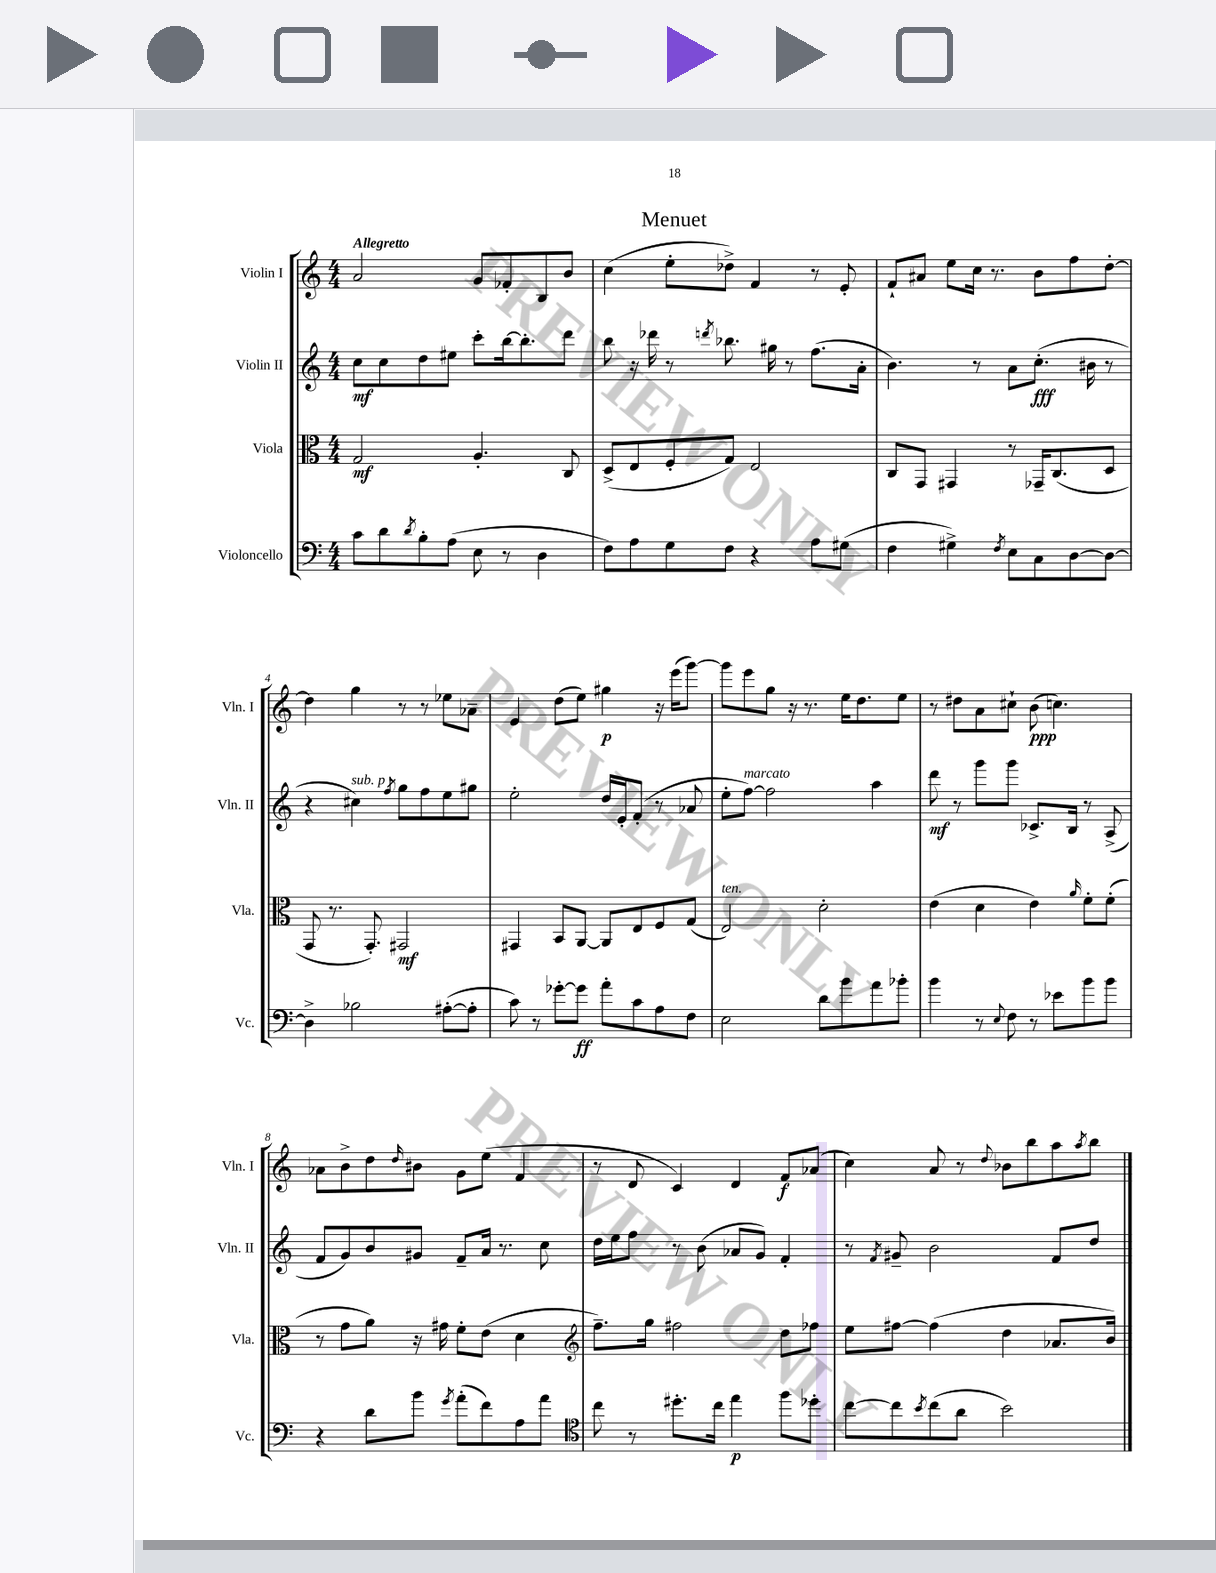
\header { title = "Menuet" }
<<
\new StaffGroup <<
\new Staff = "s0" \with { instrumentName = "Violin I" shortInstrumentName = "Vln. I" } {
    \clef treble \key c \major \numericTimeSignature \time 4/4 \tempo "Allegretto"
    a'2 g'8 fes'8-. b8 b'8 |
    c''4( e''8-. des''8->) f'4 r8 e'8-. |
    f'8-! ais'8 e''8 c''16 r8. b'8 f''8 d''8~-. |
    d''4 g''4 r8 r8 ees''8 aes'8-- |
    e'4 d''8( e''8) gis''4\p r16 e'''16( g'''8~) |
    g'''8 e'''8 g''8 r16 r8. e''16 d''8. e''8 |
    r8 dis''8 a'8 cis''8-! b'8\ppp( c''4.) |
    aes'8 b'8-> d''8 \grace { d''16 } bis'8 g'8 e''8( f'4 |
    r8 d'8 c'4) d'4 f'8\f aes'8( |
    c''4) a'8 r8 \appoggiatura { d''8 } bes'8 b''8 a''8 \acciaccatura { a''8 } b''8 \bar "|." |
}
\new Staff = "s1" \with { instrumentName = "Violin II" shortInstrumentName = "Vln. II" } {
    \clef treble \key c \major \numericTimeSignature \time 4/4
    c''8\mf c''8 d''8 eis''8 c'''8-. b''16~ b''8.-. d'''8 |
    b''8 r16 des'''16 r8 \acciaccatura { d'''8 } bes''8. gis''16 r8 f''8.( a'16-. |
    b'4.) r8 a'8 c''8.-.\fff( bis'16 r8 |
    r4 cis''4^\markup { \italic "sub. p" }) \acciaccatura { f''8 } g''8 f''8 e''8 gis''8 |
    e''2-. d''16 e'16-. f'8-.( r8 aes'8 |
    e''8-. f''8~^\markup { \italic "marcato" }) f''2 a''4 |
    d'''8\mf r8 g'''8 g'''8 ces'8.-> b16 r8 a8->( |
    f'8 g'8) b'8 gis'8 f'8-- a'16 r8. c''8 |
    d''16 e''16 f''8 r8 b'8( aes'8 g'8) f'4-. |
    r8 \acciaccatura { f'8 } gis'8-- b'2 f'8 d''8 \bar "|." |
}
\new Staff = "s2" \with { instrumentName = "Viola" shortInstrumentName = "Vla." } {
    \clef alto \key c \major \numericTimeSignature \time 4/4
    g2\mf a4.-. c8 |
    d8->( e8 f8-. g8) e2 |
    c8 g,8 gis,4 r8 ges,16-- c8.( d8 |
    g,8 r8. g,8.-.) gis,2\mf |
    gis,4 b,8 a,8~ a,8 e8 f8 g8( |
    e2^\markup { \italic "ten." }) d'2-. |
    e'4( d'4 e'4) \grace { a'16 } f'8-. f'8-.( |
    r8 g'8 a'8) r16 gis'16 f'8-. e'8( d'4 |
    \clef treble f''8.--) g''16 fis''2 d''8 fes''8 |
    e''8 fis''8~ fis''4( d''4 aes'8. b'16) \bar "|." |
}
\new Staff = "s3" \with { instrumentName = "Violoncello" shortInstrumentName = "Vc." } {
    \clef bass \key c \major \numericTimeSignature \time 4/4
    c'8 d'8 \acciaccatura { d'8 } b8-. a8( e8 r8 d4 |
    f8) a8 g8 f8 r4 a8 gis8( |
    f4 gis4->) \acciaccatura { f8 } e8 c8 d8~ d8~ |
    d4-> bes2 ais8~-.( ais8-. |
    c'8) r8 ges'8~-. ges'8\ff a'8-. c'8 a8 f8 |
    e2 d'8 b'8 a'8 bes'8-. |
    b'4 r8 \appoggiatura { e8 } f8 r8 ees'8 b'8 b'8 |
    r4 d'8 b'8 \acciaccatura { g'8 } a'8-.( f'8) a8 a'8 |
    \clef tenor c''8 r8 dis''8.-. c''16 e''4\p f''8 des''8-. |
    c''8~ c''8 \acciaccatura { b'8 } c''8( a'8 b'2) \bar "|." |
}
>>
>>
